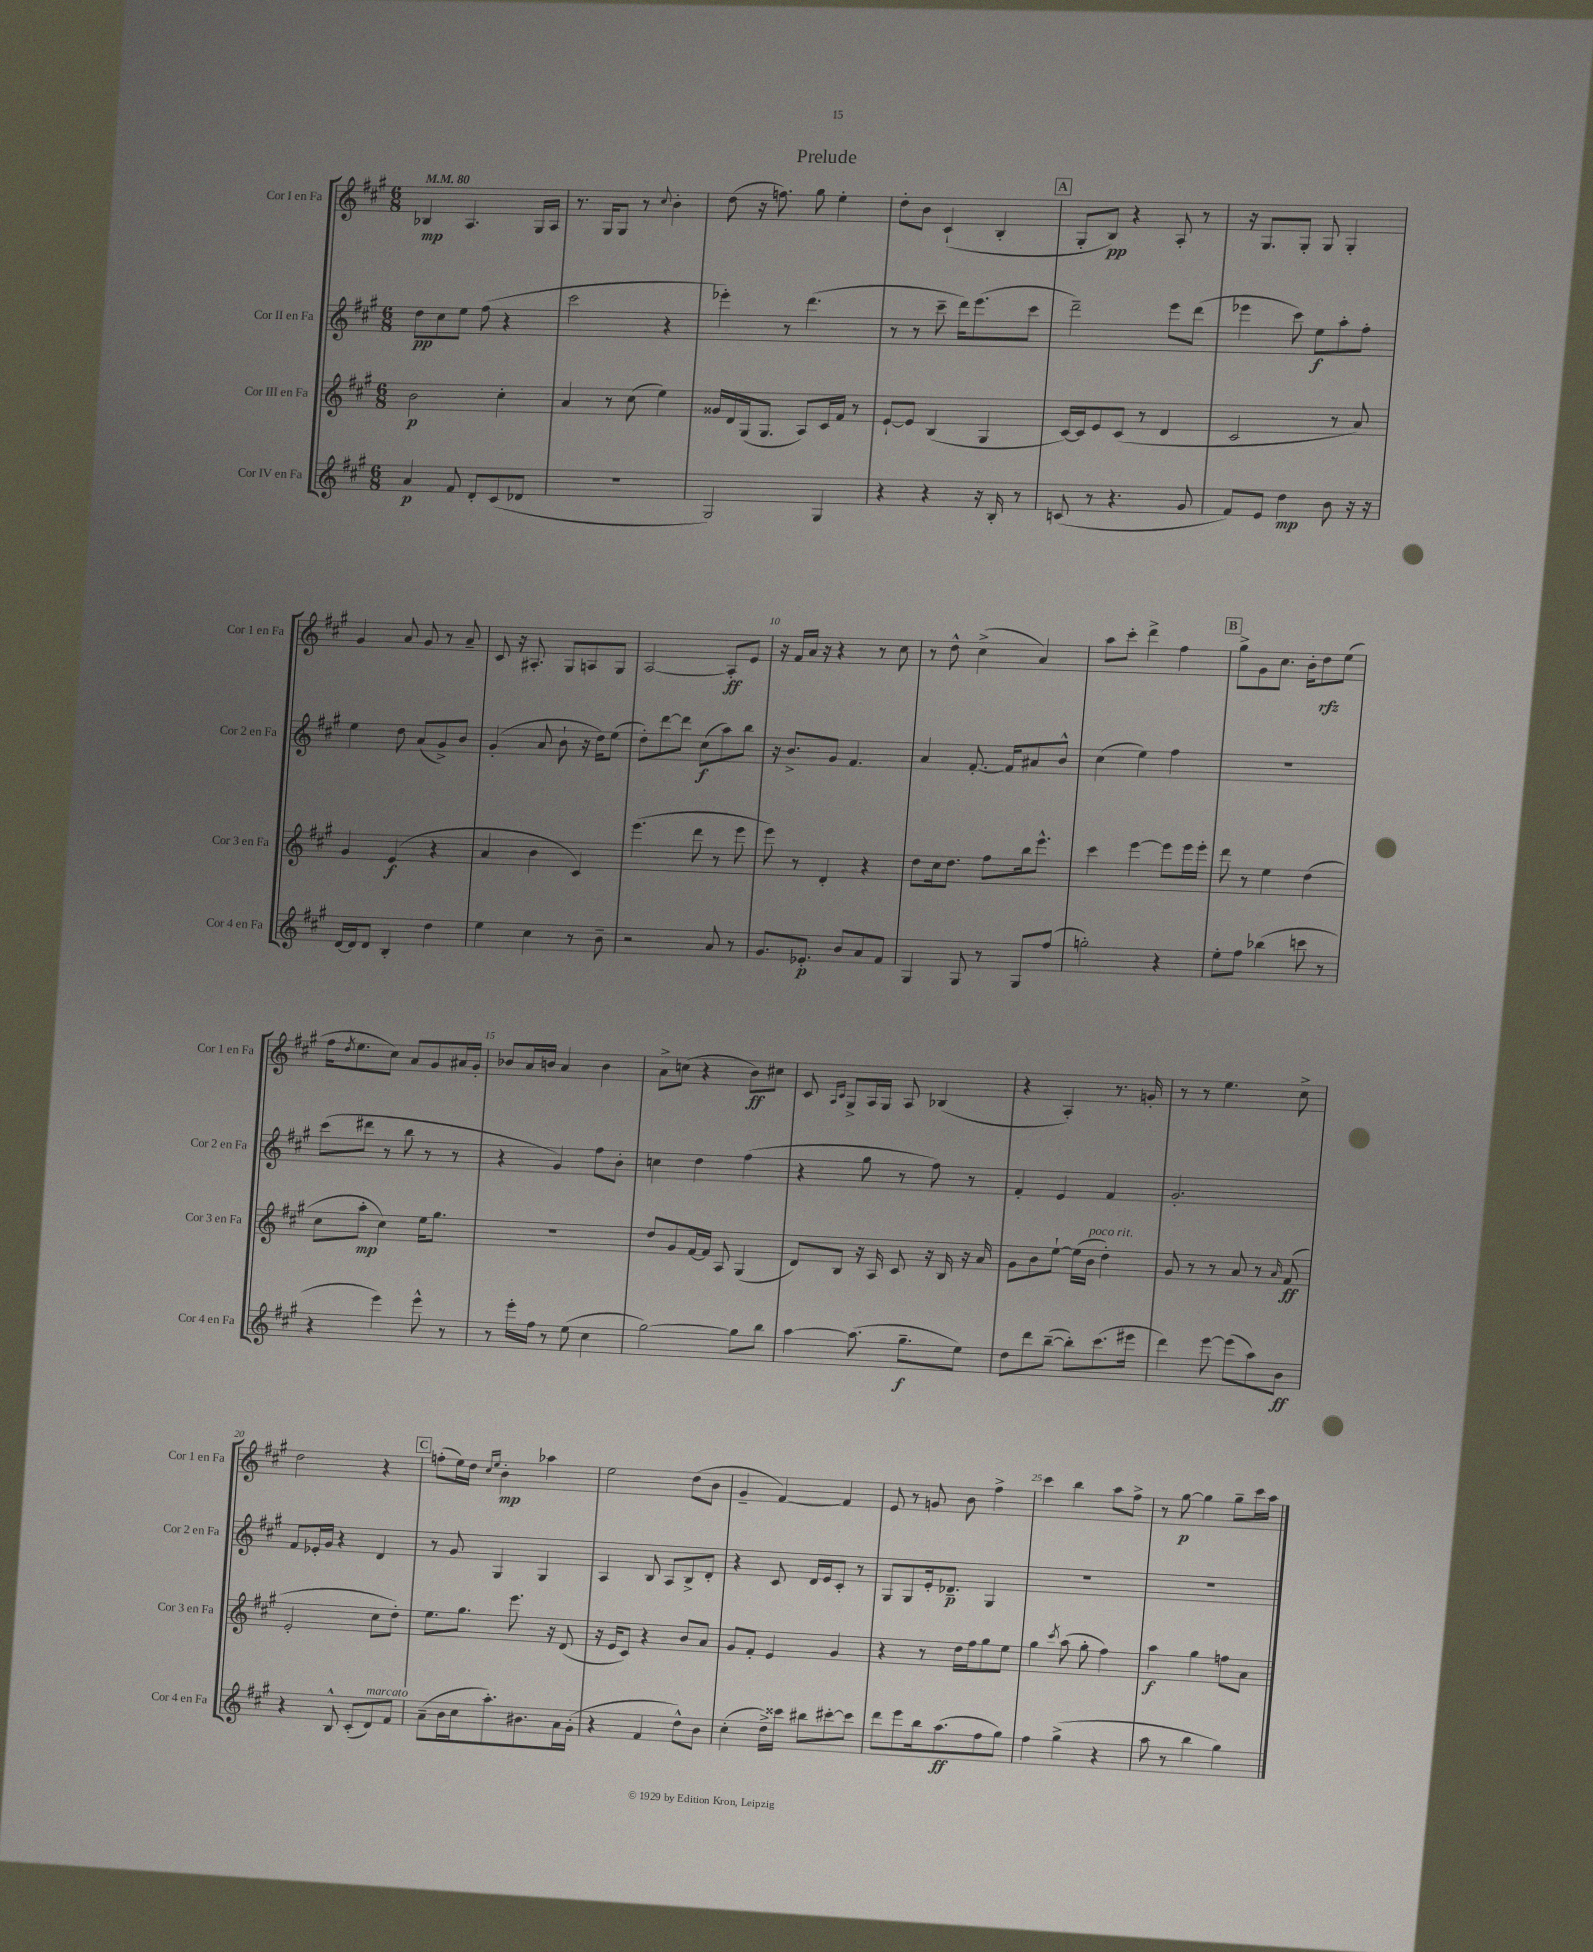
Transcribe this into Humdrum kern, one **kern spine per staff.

**kern	**kern	**kern	**kern
*staff4	*staff3	*staff2	*staff1
*clefG2	*clefG2	*clefG2	*clefG2
*k[f#c#g#]	*k[f#c#g#]	*k[f#c#g#]	*k[f#c#g#]
*M6/8	*M6/8	*M6/8	*M6/8
*MM80	*MM80	*MM80	*MM80
4a	2b	8dd	4B-
.	.	8cc#	.
8f#	.	8ee	4.A
8d'	.	(8ff#	.
(8c#	4cc#'	4r	.
8d-	.	.	16G#
.	.	.	16A
=	=	=	=
2.r	4a	2ccc#	8.r
.	.	.	16G#
.	8r	.	8G#
.	(8cc#	.	8r
.	.	.	8qqcc#
.	4ee)	4r	4b'
=	=	=	=
2G#)	16g##	4eee-')	(8dd
.	16d	.	.
.	(16G#	.	16r
.	8.G#	.	8.ff)
.	.	8r	.
.	8A)	(4.ddd	8gg#
4G#	16c#	.	4ee'
.	16f#	.	.
.	8r	.	.
=	=	=	=
4r	[8e`	8r	8dd'
.	8e]	8r	8b
4r	(4B	8ccc#~	(4c#`
.	.	16ddd)	.
.	.	(8.eee	.
16r	4G#	.	4B'
16B'	.	.	.
8r	.	8ccc#	.
=	=	=	=
(8c	[16c#)	2ddd~)	8G#'
.	16c#]	.	.
8r	8e	.	8B)
4.r	(8c#	.	4r
.	8r	.	.
.	4d	8eee	8A'
8g#	.	(8ddd	8r
=	=	=	=
8f#)	2c#	4eee-	16r
.	.	.	8.G#
8e	.	.	.
4dd	.	8ccc#)	8G#'
.	.	8ee	8G#
8b	8r	8aa'	4G#'
16r	8a)	8ff#'	.
16r	.	.	.
=	=	=	=
[16d	4g#	4ee	4g#
16d]	.	.	.
8d	.	.	.
4B'	(4e	8dd	8a
.	.	(8a	8g#
4dd	4r	8g#^)	8r
.	.	8b	8a~
=	=	=	=
4ee	4a	(4g#'	8c#
.	.	.	16r
.	.	.	8.A#'
4cc#	4b	8a	.
.	.	8b`	8G#
8r	4c#)	16r	8A
.	.	16dd)	.
8b~	.	(8ee	8G#
=	=	=	=
2r	(4.eee	8dd')	[2A
.	.	[8ddd	.
.	.	8ddd]	.
.	8ddd	(8cc#	.
8a	8r	8aa)	8A']
8r	8eee	8bb	8e
=	=	=	=
8.g#	8eee)	16r	16r
.	.	8.b^	16f#
.	8r	.	16a
8.e-'	.	.	16r
.	4d'	8g#	4r
8b	.	4.f#	.
8a	4r	.	8r
8f#	.	.	8cc#
=	=	=	=
4G#	8dd	4a	8r
.	16cc#	.	8dd^^
.	8.dd	.	.
8G#	.	[8.f#'	(4cc#^
8r	8ff#	.	.
.	.	16f#]	.
8G#	16bb	8a#	4a)
.	8.eee^^	.	.
(8ff#	.	8b^^	.
=	=	=	=
2gg')	4ccc#	(4cc#	8aa
.	.	.	8ccc#'
.	[4eee	4ee)	4ddd^
4r	8eee]	4ff#	4ff#
.	16eee	.	.
.	16eee'	.	.
=	=	=	=
8ee'	8ddd	2.r	8gg#^
8ff#	8r	.	8g#
(4bb-	4ee	.	8.cc#
.	.	.	16b'
8ccc	(4dd	.	8dd
8r	.	.	(8ee
=	=	=	=
4r	8cc#	(8ccc#	16ff#
.	.	.	8qdd
.	.	.	8.ee
.	8aa'	8ddd#	.
4eee)	4cc#)	8r	8cc#)
.	.	8bb	8a
8eee^^	16ee	8r	8g#
.	8.gg#	.	.
8r	.	8r	16a#
.	.	.	16g#'
=	=	=	=
8r	2.r	4r	8b-
16eee'	.	.	16a
16ff#	.	.	16b
8r	.	4g#)	4a
(8ee	.	.	.
4cc#	.	8ff#	4b
.	.	8b'	.
=	=	=	=
[2gg#)	8dd	4cc	8a^
.	8g#	.	(8cc
.	[16f#	4dd	4r
.	16f#]	.	.
.	8A	.	.
8gg#]	(4G#	(4ff#	8b)
8bb	.	.	8cc#
=	=	=	=
[4aa	8d)	4r	8c#
.	.	.	16qqA
.	.	.	16qqc#
.	8B	.	8G#^
(8.aa]	16r	8gg#	16A
.	16A	.	16G#
.	8c#	8r	8A
8.gg#~	.	.	.
.	16r	8ff#)	(4B-
.	16B	.	.
8ee)	16r	8r	.
.	16a	.	.
=	=	=	=
8dd	8g#	4f#'	4r
8ddd	8b	.	.
([8bb~	[8ee`	4e	4A')
8bb'])	(16ee]	.	.
.	16b	.	.
(8.ccc#	4dd')	4f#	8.r
16eee#	.	.	16g'
=	=	=	=
4ddd)	8g#	2.g#'	8r
.	8r	.	8r
[8eee	8r	.	4.ee
(8eee]	8a	.	.
8aa)	8r	.	.
.	16qqa	.	.
8b	(8f#	.	8cc#^
=	=	=	=
4r	2e'	8f#	2dd
.	.	16e-'	.
.	.	16g#	.
8B^^	.	4r	.
(8c#'	.	.	.
8d)	8cc#	4d	4r
8f#	8dd')	.	.
=	=	=	=
(8a~	8.ee	8r	(8ff'
16b	.	8g#	16ee)
16cc#	8.gg#	.	16dd
.	.	.	16qqcc#
.	.	.	16qqee
8.aa')	.	4G#	4b'
.	8.eee	.	.
8.b#	.	.	.
.	.	4G#	4aa-
.	16r	.	.
16a	(8d	.	.
(16g#'	.	.	.
=	=	=	=
4r	16r	4A	2ee
.	16e	.	.
.	8c#)	.	.
4f#	4r	8B	.
.	.	8A	.
8dd^^)	8b	8B^	(8dd
8b	8a	8d'	8b
=	=	=	=
(4cc#'	8g#	4r	4g#~
.	8f#'	.	.
16dd^)	4e	8c#	[4f#)
16ccc##	.	.	.
8bb#	.	16d	.
.	.	16e	.
[8ccc#'	4g#	8c#'	4f#]
8ccc#]	.	8r	.
=	=	=	=
8ddd	4r	8G#	8e
8eee	.	8G#	8r
16bb	8r	16e'	8g
(8.aa	.	8.d-~	.
.	16dd	.	8b
.	16ff#	.	.
8ff#	8gg#	4G#	4ff#^
8gg#)	8ee	.	.
=	=	=	=
4ff#	4gg#	2.r	4ccc#
.	8qccc#	.	.
(4gg#^	(8aa	.	4bb
.	8gg#'	.	.
4r	4ff#)	.	8aa
.	.	.	8ff#^
=	=	=	=
8aa	4aa	2.r	8r
8r	.	.	[8gg#
4bb	4gg#	.	4gg#]
4gg#)	8ff	.	8gg#~
.	8a	.	16ccc#
.	.	.	16aa
==	==	==	==
*-	*-	*-	*-
